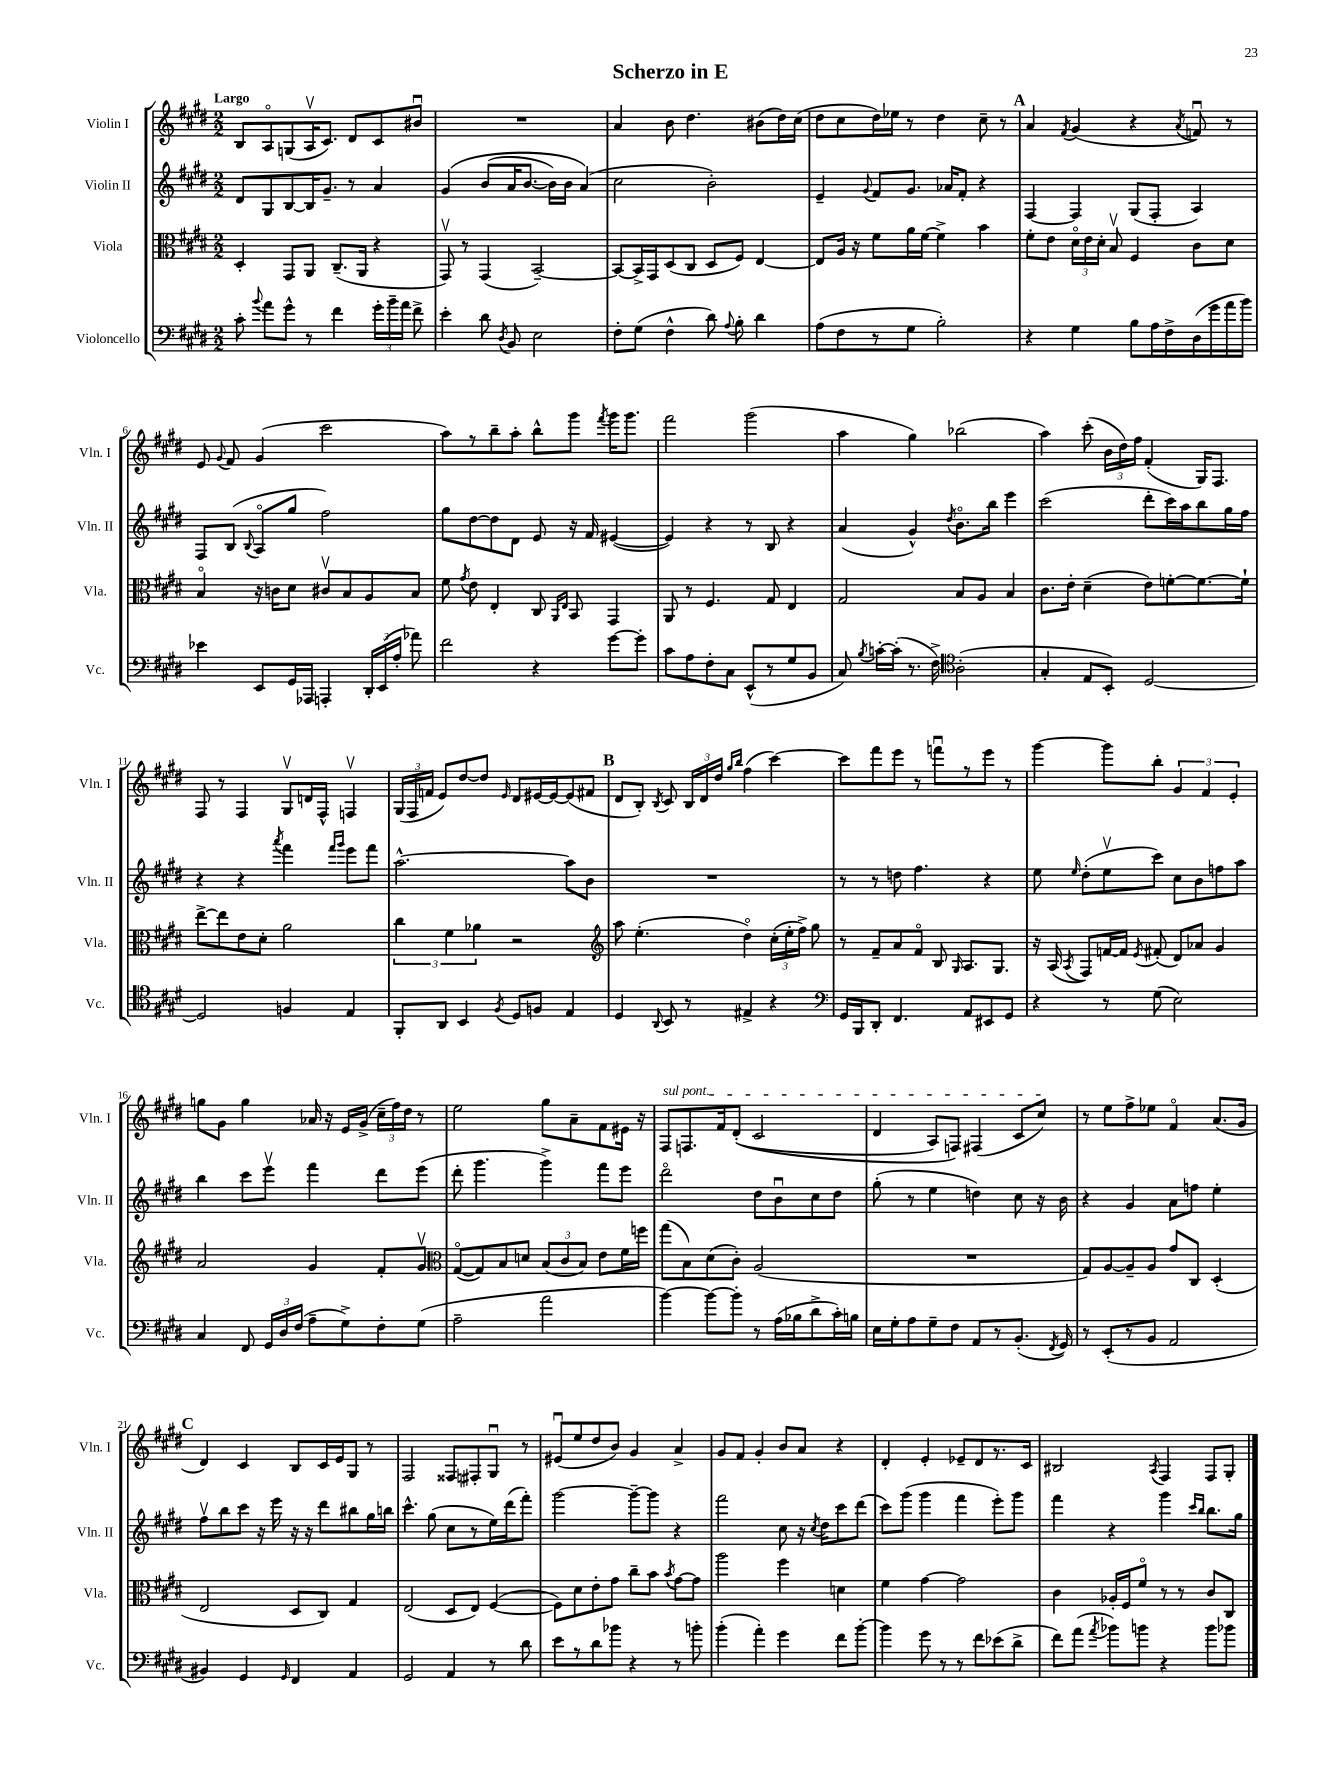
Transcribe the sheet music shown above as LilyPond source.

\header { title = "Scherzo in E" }
<<
\new StaffGroup <<
\new Staff = "s0" \with { instrumentName = "Violin I" shortInstrumentName = "Vln. I" } {
    \clef treble \key e \major \numericTimeSignature \time 2/2 \tempo "Largo"
    \autoBeamOff b8[ a8\flageolet g8( a16\upbow cis'8.]) dis'8[ cis'8 bis'8]\downbow |
    R1 |
    a'4 b'8 dis''4. bis'8[( dis''16) cis''16]( |
    dis''8[ cis''8 dis''16) ees''16] r8 dis''4 cis''8-- r8 |
    \mark \markup { \bold "A" } a'4 \acciaccatura { fis'8 } gis'4( r4 \acciaccatura { a'8 } f'8\downbow) r8 |
    e'8 \appoggiatura { gis'8 } fis'8 gis'4( cis'''2 |
    a''8[) r8 b''8-- a''8]-. b''8[-^ gis'''8] \acciaccatura { fis'''8 } gis'''16[ gis'''8.] |
    fis'''2 gis'''2( |
    a''4 gis''4) bes''2( |
    a''4) cis'''8-.( \tuplet 3/2 { b'16[ dis''16) fis''16] } fis'4-.( gis16[) fis8.] |
    fis8 r8 fis4 gis8[\upbow d'16 fis16]-^ f4\upbow |
    \tuplet 3/2 { gis16[( fis16 f'16] } e'8[) dis''8~ dis''8] \grace { e'16 } dis'8[ eis'16~ eis'16~ eis'8( fis'8] |
    \mark \markup { \bold "B" } dis'8[ b8]-.) \acciaccatura { b8 } cis'8 \tuplet 3/2 { b16[ dis'16 dis''16] } \grace { gis''16[ b''16] } fis''4( cis'''4~) |
    cis'''8[ fis'''8 e'''8] r8 f'''8[\downbow r8 e'''8] r8 |
    gis'''4~ gis'''8[ b''8]-. \tuplet 3/2 { gis'4 fis'4 e'4-. } |
    g''8[ gis'8] g''4 aes'16 r16 e'16[ gis'16]->( \tuplet 3/2 { cis''16[-- fis''16) dis''16] } r8 |
    e''2 gis''8[ a'8-- fis'8 eis'16] r16 |
    \once \override TextSpanner.bound-details.left.text = \markup { \italic "sul pont." } fis8[\startTextSpan f8. fis'16 dis'8]-.(\( cis'2 |
    dis'4 a8[) f8]\) fis4( cis'8[ cis''8]\stopTextSpan) |
    r8 e''8[ fis''8-> ees''8] fis'4\flageolet a'8.[( gis'16] |
    \mark \markup { \bold "C" } dis'4) cis'4 b8[ cis'16 e'16 gis8] r8 |
    fis2 fisis8[ fis8-. gis8]\downbow r8 |
    eis'8[\downbow( e''8 dis''8 b'8]) gis'4 a'4-> |
    gis'8[ fis'8] gis'4-. b'8[ a'8] r4 |
    dis'4-. e'4-. ees'8[-- dis'8 r8. cis'16] |
    bis2 \acciaccatura { a8 } fis4 fis8[ gis8]-. \bar "|." |
}
\new Staff = "s1" \with { instrumentName = "Violin II" shortInstrumentName = "Vln. II" } {
    \clef treble \key e \major \numericTimeSignature \time 2/2
    \autoBeamOff dis'8[ gis8 b8~ b16 gis'8.]-- r8 a'4 |
    gis'4\( b'8[( a'16 b'8.]~ b'16[) b'16] a'4(\) |
    cis''2 b'2-.) |
    e'4-- \appoggiatura { gis'8 } fis'8[ gis'8.] aes'16[ fis'8]-. r4 |
    \mark \markup { \bold "A" } fis4~ fis4 gis8[( fis8]-. a4) |
    fis8[ b8]( \appoggiatura { b8 } a8[\flageolet gis''8] fis''2) |
    gis''8[ dis''8~ dis''8 dis'8] e'8 r16 fis'16 eis'4~( |
    eis'4) r4 r8 b8 r4 |
    a'4( gis'4-^) \acciaccatura { dis''8 } b'8.[\flageolet b''16] e'''4 |
    cis'''2( dis'''8[-. cis'''16) a''16 b''8 gis''16 fis''16] |
    r4 r4 \acciaccatura { a'''8 } fis'''4 \grace { fis'''16[ gis'''16] } e'''8[ fis'''8] |
    a''2.~-^ a''8[ b'8] |
    \mark \markup { \bold "B" } R1 |
    r8 r8 d''8 fis''4. r4 |
    e''8 \grace { e''16 } dis''8[-.( e''8\upbow cis'''8]) cis''8[ b'8 f''8 a''8] |
    b''4 cis'''8[ e'''8]\upbow fis'''4 dis'''8[ e'''8]( |
    dis'''8-. gis'''4. gis'''4->) fis'''8[ e'''8] |
    dis'''2\flageolet dis''8[ b'8\downbow cis''8 dis''8] |
    gis''8-.( r8 e''4 d''4) cis''8 r16 b'16 |
    r4 gis'4 a'8[ f''8] e''4-. |
    \mark \markup { \bold "C" } fis''8[\upbow b''8 cis'''8] r16 e'''16 r16 r16 dis'''8[ bis''8 gis''16 b''16] |
    cis'''4.-^ gis''8( cis''8[ r8 e''16) dis'''16( fis'''8]-.) |
    gis'''2~ gis'''8[~-- gis'''8] r4 |
    fis'''2 cis''8 r16 \acciaccatura { cis''8 } dis''16[ cis'''8 dis'''8]( |
    cis'''8[) gis'''8]( gis'''4 fis'''4 e'''8[-.) gis'''8] |
    fis'''4 r4 gis'''4 \grace { cis'''16[ b''16] } b''8.[ gis''16] \bar "|." |
}
\new Staff = "s2" \with { instrumentName = "Viola" shortInstrumentName = "Vla." } {
    \clef alto \key e \major \numericTimeSignature \time 2/2
    \autoBeamOff dis4-. gis,8[ a,8] cis8.[--( a,16] r4 |
    gis,8\upbow) r8 gis,4( b,2~--) |
    b,8[~ b,16-> gis,16 dis8( cis8] dis8[ fis8]) e4~ |
    e8[ a16] r16 fis'8[ a'16 fis'16]~ fis'4-> b'4 |
    \mark \markup { \bold "A" } fis'8[-. e'8] \tuplet 3/2 { dis'16[\flageolet e'16 dis'16]-. } b8\upbow fis4 cis'8[ dis'8] |
    b4\flageolet r16 c'16[ dis'8] cis'8[\upbow b8 a8 b8] |
    fis'8 \acciaccatura { gis'8 } e'8 e4-. cis8 \grace { a,16[ e16] } b,8 gis,4 |
    a,8 r8 fis4. gis8 e4 |
    gis2 b8[ a8] b4 |
    cis'8.[ e'16]-. dis'4--( e'8[) f'8~-. f'8.~ f'16]-! |
    e''8[~-> e''8 e'8 dis'8]-. a'2 |
    \tuplet 3/2 { cis''4 fis'4 aes'4 } r2 |
    \mark \markup { \bold "B" } \clef treble a''8 e''4.-.( dis''4\flageolet) \tuplet 3/2 { cis''16[-.( e''16-. fis''16]->) } gis''8 |
    r8 fis'8[-- a'8 fis'8]\flageolet b8 \grace { gis16 } a8.[ gis8.] |
    r16 a16( \acciaccatura { a8 } fis8[) f'16~ f'16] \acciaccatura { e'8 } fis'8-.( dis'8[) aes'8] gis'4 |
    a'2 gis'4 fis'8[-. gis'8]\upbow |
    \clef alto gis8[~\flageolet( gis8) b8 d'8] \tuplet 3/2 { b8[( cis'8 b8]) } e'8[ fis'16 f''16] |
    gis''8[( b8) dis'8( cis'8]-.) a2( |
    R1 |
    gis8[) a8~ a8-- a8] gis'8[ cis8] dis4-.( |
    \mark \markup { \bold "C" } e2 dis8[ cis8]) gis4 |
    e2( dis8[ e8]) fis4~( |
    fis8[) dis'8 e'8-. gis'8] cis''8[-- b'8] \acciaccatura { b'8 } gis'8[~ gis'8] |
    a''2 fis''4 d'4 |
    fis'4 gis'4~ gis'2 |
    cis'4 aes16[-. fis16 fis'8]\flageolet r8 r8 cis'8[ cis8] \bar "|." |
}
\new Staff = "s3" \with { instrumentName = "Violoncello" shortInstrumentName = "Vc." } {
    \clef bass \key e \major \numericTimeSignature \time 2/2
    \autoBeamOff cis'8-. \appoggiatura { b'8 } a'8[ gis'8]-^ r8 fis'4 \tuplet 3/2 { gis'16[-. b'16-- a'16] } fis'8-> |
    e'4-. dis'8 \acciaccatura { dis8 } b,8 e2 |
    fis8[-. gis8]( fis4-^ dis'8) \appoggiatura { a8 } b8-. dis'4 |
    a8[( fis8 r8 gis8] b2-.) |
    \mark \markup { \bold "A" } r4 gis4 b8[ a16 fis16-> dis16( gis'16 a'16 b'16]) |
    ees'4 e,8[ gis,16 aes,,16] a,,4-. \tuplet 3/2 { dis,16[-. e,16( a16]-. } aes'8) |
    fis'2 r4 gis'8[~ gis'8]-. |
    cis'8[ a8 fis8-. cis8] e,8[-^( r8 gis8 b,8] |
    cis8) \acciaccatura { b8 } c'16[~-. c'16]-.( r8. fis16->) \clef tenor a2-.( |
    gis4-. e8[ b,8]-.) dis2~ |
    dis2 f4 e4 |
    fis,8[-. a,8] b,4 \acciaccatura { fis8 } dis8[ f8] e4 |
    \mark \markup { \bold "B" } dis4 \appoggiatura { a,8 } b,8 r8 eis4-> r4 |
    \clef bass gis,16[ b,,16 dis,8]-. fis,4. a,8[ eis,8 gis,8] |
    r4 r8 gis8( e2) |
    cis4 fis,8 \tuplet 3/2 { gis,16[ dis16 fis16]( } a8[-- gis8->) fis8-. gis8]( |
    a2-- a'2 |
    b'4~) b'8[~ b'8]-. r8 a16[( bes16 dis'8-> cis'16-.) b16] |
    e16[ gis16-. a8 gis8-- fis8] a,8[ r8 b,8.]-.( \acciaccatura { fis,8 } gis,16) |
    r8 e,8[-.( r8 b,8] a,2 |
    \mark \markup { \bold "C" } bis,4) gis,4 \grace { gis,16 } fis,4 a,4 |
    gis,2 a,4 r8 dis'8 |
    e'8[ r8 dis'8 bes'8] r4 r8 b'8-. |
    b'4-.( a'4-.) gis'4 fis'8[ b'8]~-. |
    b'4 gis'8 r8 r8 fis'8[ ees'8( dis'8]-> |
    fis'8[) a'8]( \acciaccatura { a'8 } bes'8[) b'8] r4 b'8[ bes'8] \bar "|." |
}
>>
>>
